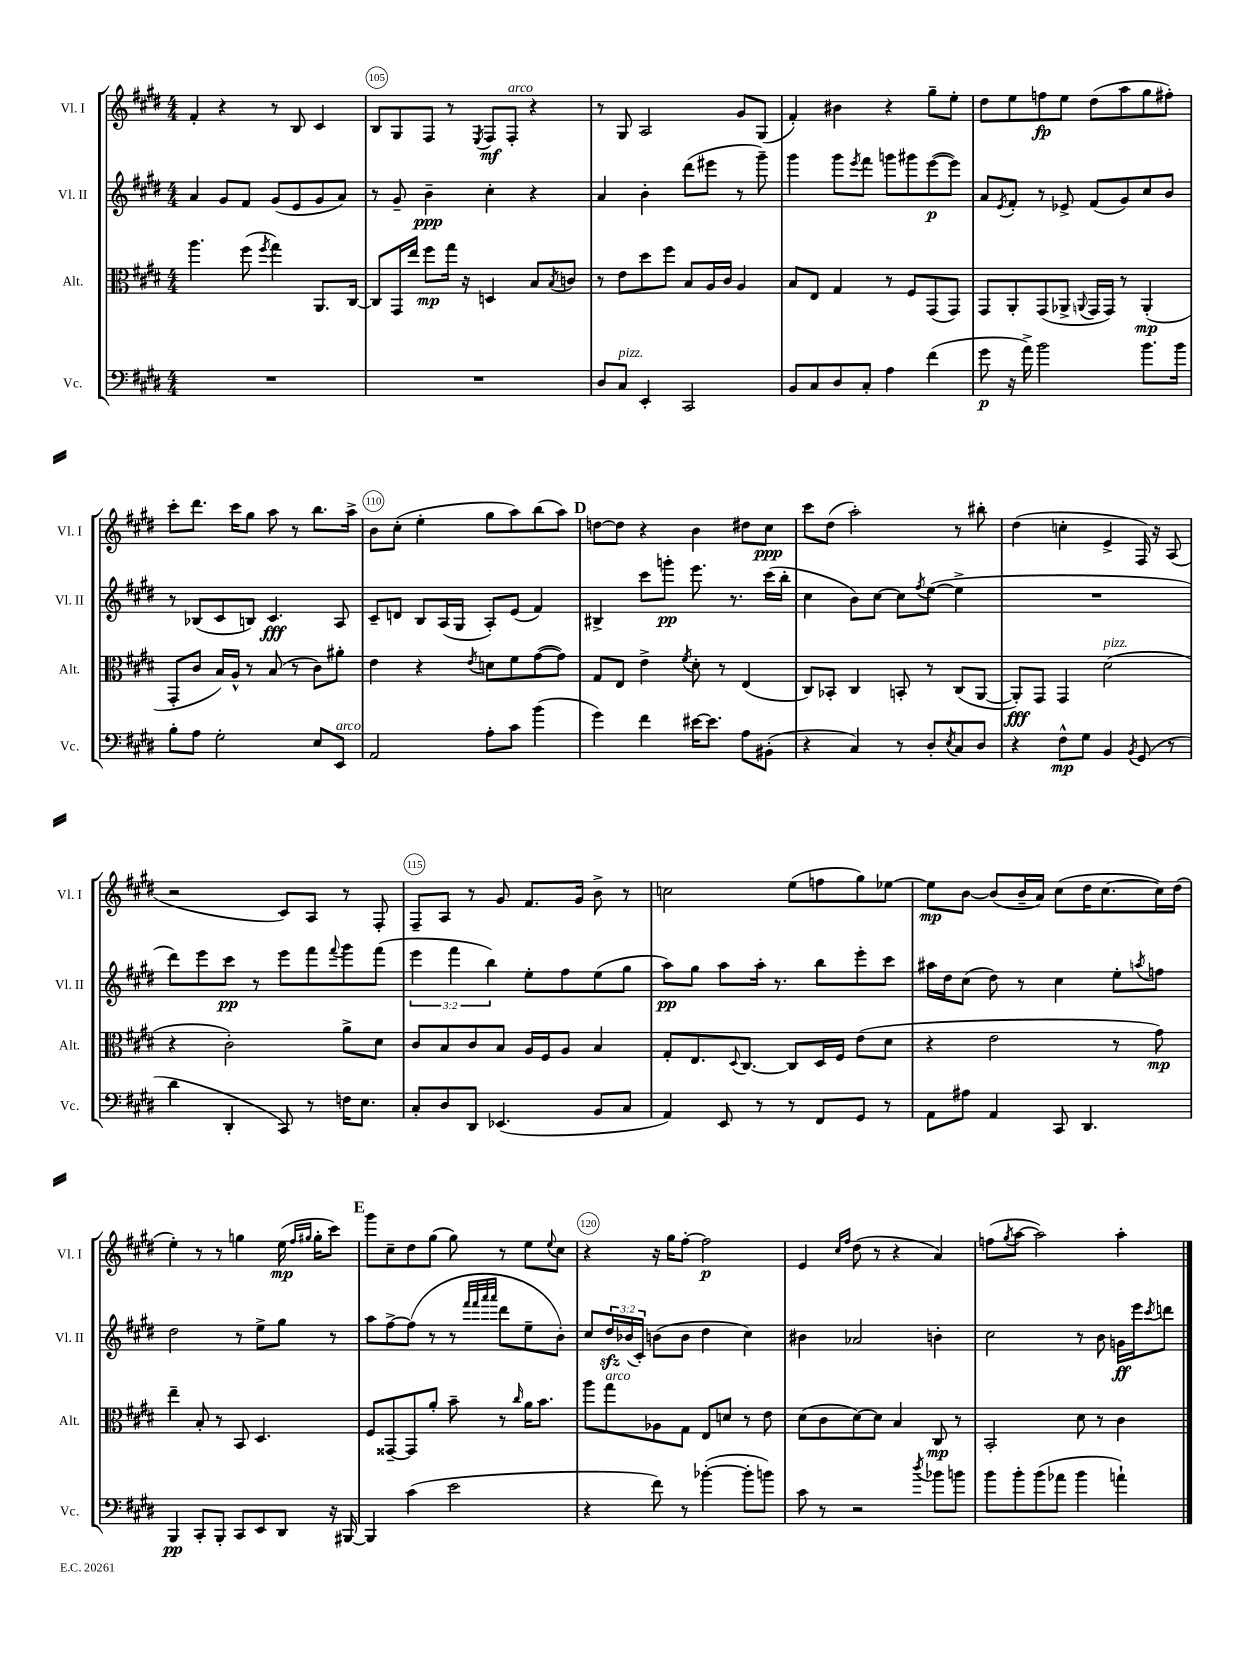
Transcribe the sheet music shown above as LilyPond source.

<<
\new StaffGroup <<
\new Staff = "s0" \with { instrumentName = "Vl. I" shortInstrumentName = "Vl. I" } {
    \clef treble \key e \major \numericTimeSignature \time 4/4
    fis'4-. r4 r8 b8 cis'4 |
    b8 gis8 fis8 r8 \acciaccatura { e8 } fis8\mf fis8-.^\markup { \italic "arco" } r4 |
    r8 gis8 a2 gis'8 gis8( |
    fis'4-.) bis'4 r4 gis''8-- e''8-. |
    dis''8 e''8 f''8\fp e''8 dis''8( a''8 gis''8 fis''8-.) |
    cis'''8-. dis'''8. cis'''16 gis''8 a''8 r8 b''8. a''16-> |
    b'8 cis''8-.( e''4-. gis''8 a''8) b''8( a''8) |
    \mark \markup { \bold "D" } d''8~ d''8 r4 b'4 dis''8 cis''8\ppp |
    cis'''8 dis''8( a''2-.) r8 bis''8-. |
    dis''4( c''4-. e'4-> fis16) r16 a8( |
    r2 cis'8) a8 r8 fis8-. |
    fis8-- a8 r8 gis'8 fis'8. gis'16 b'8-> r8 |
    c''2 e''8( f''8 gis''8) ees''8~ |
    ees''8\mp b'8~ b'8( b'16-- a'16) cis''8( dis''16 cis''8.~ cis''16) dis''16( |
    e''4-.) r8 r8 g''4 e''16\mp( \grace { fis''16 gis''16 } gis''16-. cis'''8) |
    \mark \markup { \bold "E" } gis'''8 cis''8-- dis''8 gis''8( gis''8) r8 e''8 \appoggiatura { e''8 } cis''8 |
    r4 r16 gis''16 fis''8~-. fis''2\p |
    e'4 \grace { cis''16 fis''16 } dis''8( r8 r4 a'4) |
    f''8( \acciaccatura { gis''8 } a''8~ a''2) a''4-. \bar "|." |
}
\new Staff = "s1" \with { instrumentName = "Vl. II" shortInstrumentName = "Vl. II" } {
    \clef treble \key e \major \numericTimeSignature \time 4/4 \override Staff.TupletNumber.text = #tuplet-number::calc-fraction-text
    a'4 gis'8 fis'8 gis'8( e'8 gis'8 a'8) |
    r8 gis'8-- b'4--\ppp cis''4-. r4 |
    a'4 b'4-. dis'''8( eis'''8 r8 gis'''8--) |
    gis'''4 gis'''8 \acciaccatura { e'''8 } fis'''8 g'''8 gis'''8 e'''8~\p( e'''8) |
    a'8 \acciaccatura { e'8 } fis'8-. r8 ees'8-> fis'8( gis'8) cis''8 b'8 |
    r8 bes8( cis'8 b8) cis'4.\fff a8 |
    cis'8-- d'8 b8 a16( gis16 a8-.) e'8( fis'4) |
    \mark \markup { \bold "D" } bis4-> cis'''8 g'''8-.\pp e'''8. r8. cis'''16( b''16-. |
    cis''4 b'8) cis''8~ cis''8 \acciaccatura { fis''8 } e''8~( e''4-> |
    R1 |
    dis'''8) e'''8 cis'''8\pp r8 e'''8 fis'''8 \appoggiatura { fis'''8 } gis'''8 fis'''8( |
    \tuplet 3/2 { e'''4 fis'''4 b''4) } e''8-. fis''8 e''8( gis''8 |
    a''8\pp) gis''8 a''8 a''16-. r8. b''8 e'''8-. cis'''8 |
    ais''16 dis''16 cis''8( dis''8) r8 cis''4 e''8-. \acciaccatura { a''8 } f''8 |
    dis''2 r8 e''8-> gis''8 r8 |
    \mark \markup { \bold "E" } a''8 fis''8~-> fis''8( r8 r8 \grace { fis'''32 fis'''32 a'''32 a'''32 } dis'''8 e''8-- b'8-.) |
    cis''8 \tuplet 3/2 { dis''16\sfz bes'16( cis'16-.) } b'8( b'8 dis''4 cis''4) |
    bis'4 aes'2 b'4-. |
    cis''2 r8 b'8 g'16\ff e'''16 \acciaccatura { cis'''8 } d'''8 \bar "|." |
}
\new Staff = "s2" \with { instrumentName = "Alt." shortInstrumentName = "Alt." } {
    \clef alto \key e \major \numericTimeSignature \time 4/4
    a''4. fis''8( \acciaccatura { fis''8 } gis''4) a,8. cis16~ |
    cis8 gis,16 e''16 fis''8\mp gis''16 r16 d4 b8 \acciaccatura { b8 } c'8 |
    r8 e'8 dis''8 fis''8 b8 a16 cis'16 a4 |
    b8 e8 gis4 r8 fis8 gis,8( gis,8) |
    gis,8 a,8-. gis,8( aes,8-> \appoggiatura { a,8 } gis,16 gis,16) r8 a,4-.\mp( |
    gis,8-. cis'8 b16) a16-^ r8 b8( r8 cis'8) ais'8-. |
    e'4 r4 \acciaccatura { e'8 } d'8 fis'8 gis'8~( gis'8) |
    \mark \markup { \bold "D" } gis8 e8 e'4-> \acciaccatura { fis'8 } dis'8-. r8 e4( |
    cis8) bes,8-. cis4 b,8-. r8 cis8( a,8~ |
    a,8-.\fff) gis,8 gis,4 dis'2^\markup { \italic "pizz." }( |
    r4 cis'2-.) a'8-> dis'8 |
    cis'8 b8 cis'8 b8 a16 fis16 a8 b4 |
    gis8-. e8. \appoggiatura { dis8 } cis8.~ cis8 dis16 fis16 e'8( dis'8 |
    r4 e'2 r8 gis'8\mp) |
    e''4-- b8-. r8 b,8 dis4. |
    \mark \markup { \bold "E" } fis8 gisis,8~-- gisis,8 a'8-. b'8-- r8 \grace { cis''16 } a'16 b'8. |
    a''8 gis''8^\markup { \italic "arco" } aes8 gis8 e8 d'8 r8 e'8 |
    dis'8( cis'8 dis'8~) dis'8 b4 cis8\mp r8 |
    b,2-. dis'8 r8 cis'4 \bar "|." |
}
\new Staff = "s3" \with { instrumentName = "Vc." shortInstrumentName = "Vc." } {
    \clef bass \key e \major \numericTimeSignature \time 4/4
    R1 |
    R1 |
    dis8 cis8^\markup { \italic "pizz." } e,4-. cis,2 |
    b,8 cis8 dis8 cis8-. a4 fis'4( |
    gis'8\p r16 a'16->) b'2 b'8. b'16 |
    b8-. a8 gis2-. e8 e,8^\markup { \italic "arco" } |
    a,2 a8-. cis'8 b'4( |
    \mark \markup { \bold "D" } gis'4) fis'4 eis'16~ eis'8. a8 bis,8-.( |
    r4 cis4) r8 dis8-. \acciaccatura { e8 } cis8 dis8 |
    r4 fis8-^\mp gis8 b,4 \acciaccatura { b,8 } gis,8( r8 |
    dis'4 dis,4-. cis,8) r8 f16 e8. |
    cis8-. dis8 dis,8 ees,4.( b,8 cis8 |
    a,4) e,8 r8 r8 fis,8 gis,8 r8 |
    a,8 ais8 a,4 cis,8 dis,4. |
    b,,4\pp cis,8-. b,,8-. cis,8 e,8 dis,8 r16 bis,,16~ |
    \mark \markup { \bold "E" } bis,,4 cis'4( e'2 |
    r4 fis'8) r8 bes'4~-.( bes'8-. b'8) |
    cis'8 r8 r2 \acciaccatura { dis''8 } bes'8 b'8 |
    b'8 b'8-. b'8( aes'8 b'4 a'4-!) \bar "|." |
}
>>
>>
\layout { \context { \Score currentBarNumber = #104 \override BarNumber.break-visibility = ##(#f #t #t) barNumberVisibility = #(every-nth-bar-number-visible 5) \override BarNumber.stencil = #(make-stencil-circler 0.1 0.3 ly:text-interface::print) } }
